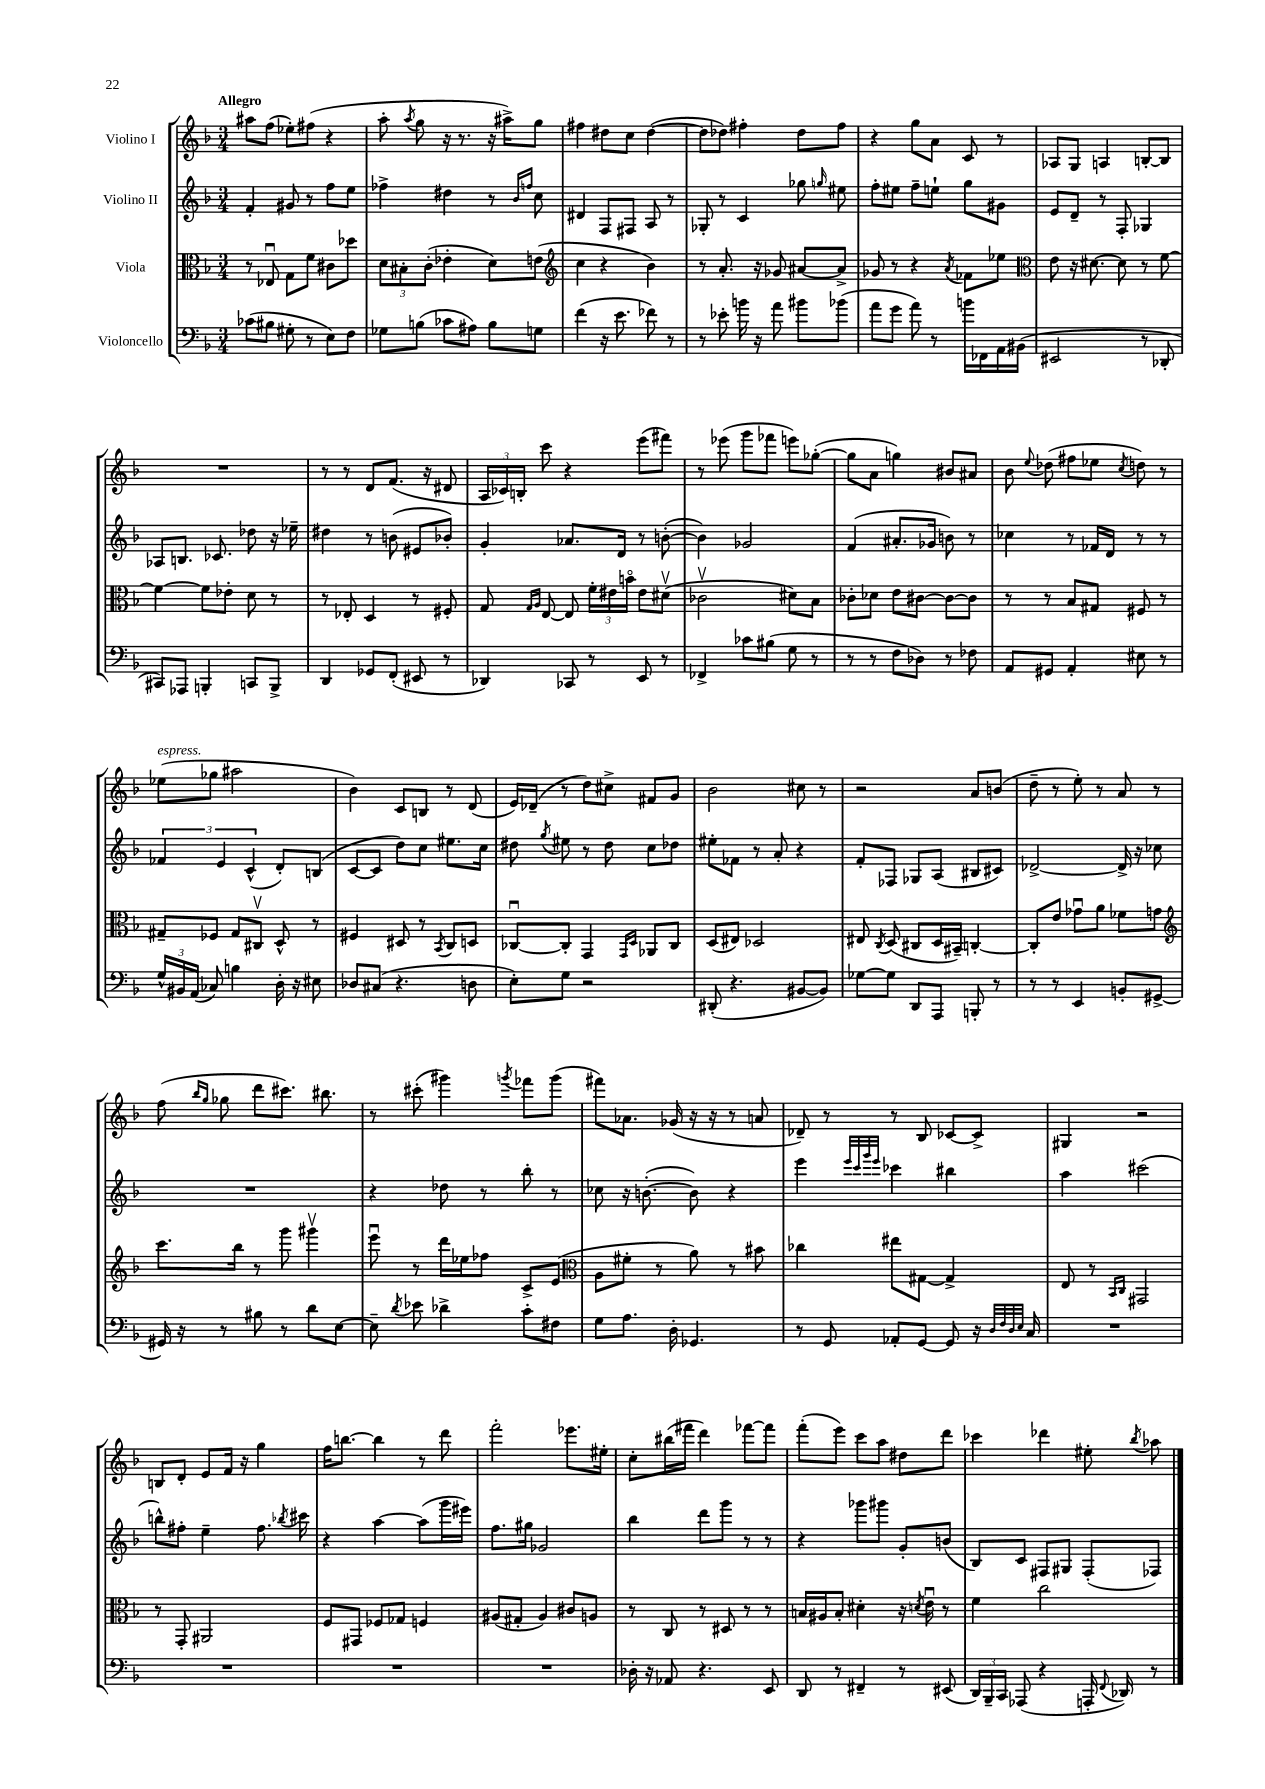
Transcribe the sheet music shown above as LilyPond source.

<<
\new StaffGroup <<
\new Staff = "s0" \with { instrumentName = "Violino I" } {
    \clef treble \key f \major \numericTimeSignature \time 3/4 \tempo "Allegro"
    \autoBeamOff ais''8[ f''8]( ees''8[-.) fis''8]( r4 |
    a''8-. \acciaccatura { a''8 } g''8 r16 r8. r16 ais''16[->) g''8] |
    fis''4 dis''8[ c''8] dis''4~( |
    dis''8[ des''8]) fis''4-. des''8[ fis''8] |
    r4 g''8[ a'8] c'8 r8 |
    aes8[ g8] a4 b8[~-. b8] |
    R2. |
    r8 r8 d'8[ f'8.]( r16 dis'8 |
    \tuplet 3/2 { a16[ ces'16) b16]-. } c'''8 r4 e'''8[( fis'''8]) |
    r8 ees'''8( g'''8[ fes'''8] e'''8[) ges''8]~-.( |
    ges''8[ a'8] g''4) bis'8[ ais'8] |
    bes'8 \appoggiatura { e''8 } des''8( fis''8[ ees''8] \acciaccatura { c''8 } d''8) r8 |
    ees''8[^\markup { \italic "espress." }( ges''8] ais''2 |
    bes'4) c'8[ b8] r8 d'8( |
    e'16[) des'16]--( r8 d''8[) cis''8]-> fis'8[ g'8] |
    bes'2 cis''8 r8 |
    r2 a'8[ b'8]( |
    d''8-- r8 e''8-.) r8 a'8 r8 |
    f''8( \grace { bes''16[ g''16] } ges''8 d'''8[ cis'''8.]) bis''8. |
    r8 cis'''8-.( gis'''4) \acciaccatura { g'''8 } fes'''8[ g'''8]( |
    fis'''8[) aes'8.] ges'16( r16 r16 r8 a'8 |
    des'8--) r8 r8 bes8 ces'8[~ ces'8]-> |
    gis4 r2 |
    b8[ d'8]-. e'8[ f'16] r16 g''4 |
    f''16[ b''8.]~ b''4 r8 d'''8 |
    f'''2-. ees'''8.[ eis''16]-. |
    c''8[-. bis''16( fis'''16] d'''4) fes'''8[~ fes'''8] |
    f'''8[-.( e'''8]) c'''8[ a''8] dis''8[ d'''8] |
    ces'''4 des'''4 eis''8-. \acciaccatura { bes''8 } aes''8 \bar "|." |
}
\new Staff = "s1" \with { instrumentName = "Violino II" } {
    \clef treble \key f \major \numericTimeSignature \time 3/4
    \autoBeamOff f'4-. gis'8 r8 f''8[ e''8] |
    fes''4-> dis''4 r8 \grace { bes'16[ f''16] } c''8 |
    dis'4 f8[ fis8] a8 r8 |
    ges8-. r8 c'4 ges''8 \grace { g''16 } eis''8 |
    f''8[-. eis''8] f''8[-- e''8]-! g''8[ gis'8] |
    e'8[ d'8]-- r8 f8-. ges4 |
    aes8[ b8.] ces'8. des''8 r16 ees''16-- |
    dis''4 r8 b'8( eis'8[ bes'8]-.) |
    g'4-. aes'8.[ d'16] r8 b'8~-.( |
    b'4) ges'2 |
    f'4( ais'8.[-. ges'16] b'8) r8 |
    ces''4 r8 fes'16[ d'16] r8 r8 |
    \tuplet 3/2 { fes'4 e'4 c'4-^( } d'8[-.) b8]( |
    c'8[~ c'8] d''8[) c''8] eis''8.[ c''16] |
    dis''8 \acciaccatura { g''8 } eis''8 r8 dis''8 c''8[ des''8] |
    eis''8[-. fes'8] r8 a'8-. r4 |
    f'8[-. fes8] ges8[ a8]( bis8[ cis'8]) |
    des'2~-> des'16-> r16 ces''8 |
    R2. |
    r4 des''8 r8 bes''8-. r8 |
    ces''8 r16 b'8.~-.( b'8) r4 |
    e'''4 \grace { e'''32[ c'''32 g'''32 e'''32] } ces'''4 bis''4 |
    a''4 cis'''2( |
    b''8[-^) fis''8]-. e''4-- fis''8. \acciaccatura { bes''8 } cis'''16 |
    r4 a''4~ a''8[( g'''16 eis'''16]) |
    f''8.[ gis''16] ges'2 |
    bes''4 d'''8[ g'''8] r8 r8 |
    r4 ges'''8[ gis'''8] g'8[-. b'8]( |
    bes8[) c'8] fis8[ gis8] fis8[-.( fes8]) \bar "|." |
}
\new Staff = "s2" \with { instrumentName = "Viola" } {
    \clef alto \key f \major \numericTimeSignature \time 3/4
    \autoBeamOff r8 ees8\downbow g8[ f'8] cis'8[ des''8] |
    \tuplet 3/2 { d'8[ bis8-. c'8]-.( } ees'4-. d'8[) e'8]( |
    \clef treble c''4 r4 bes'4) |
    r8 a'8.-. r16 ges'8 ais'8[~ ais'8]-> |
    ges'8 r8 r4 \acciaccatura { a'8 } fes'8[ ees''8] |
    \clef alto e'8 r16 dis'8.~ dis'8 r8 f'8~ |
    f'4~ f'8[ ees'8]-. d'8 r8 |
    r8 ees8-. d4 r8 fis8-. |
    g8 \grace { g16[ a16] } e8~ e8 \tuplet 3/2 { f'16[-. eis'16 b'16]\flageolet } eis'8[ dis'8]\upbow( |
    ces'2\upbow dis'8[) bes8] |
    ces'8[-. des'8] e'8[ cis'8]~ cis'8[~ cis'8] |
    r8 r8 bes8[ gis8] fis8 r8 |
    gis8[-- fes8] gis8[ cis8]\upbow d8-^ r8 |
    fis4 dis8 r8 \acciaccatura { bes,8 } c8[ d8] |
    ces8[~\downbow ces8]-. g,4 \grace { g,16[ d16] } aes,8[ ces8] |
    d8[( eis8]) des2 |
    eis8 \acciaccatura { c8 } d8( cis8[ d16 bis,16]--) c4~-. |
    c8[-. e'8] ges'8[\downbow a'8] fes'8[ g'8] |
    \clef treble c'''8.[ bes''16] r8 g'''8 gis'''4\upbow |
    e'''8\downbow r8 d'''16[ ees''16 fes''8] c'8[-> e'8]( |
    \clef alto a8[ fis'8]-. r8 a'8) r8 bis'8 |
    ces''4 eis''8[ gis8]~ gis4-> |
    e8 r8 \grace { bes,16[ c16] } gis,2 |
    r8 g,8-. ais,2 |
    f8[ gis,8] fes8[ ges8] f4 |
    ais8[( gis8]-. ais4) cis'8[ a8] |
    r8 c8 r8 dis8 r8 r8 |
    b16[ ais16 b8]-. dis'4-. r16 \acciaccatura { d'8 } e'16\downbow r8 |
    f'4 c''2 \bar "|." |
}
\new Staff = "s3" \with { instrumentName = "Violoncello" } {
    \clef bass \key f \major \numericTimeSignature \time 3/4
    \autoBeamOff ces'8[( bis8] gis8-. r8 e8[) f8] |
    ges8[ b8]( ces'8[ ais8]) b8[ g8] |
    f'4( r16 e'8. fes'8) r8 |
    r8 ees'8-. b'16 r16 a'8 bis'8[ bes'8]( |
    a'8[ g'8] a'8) r8 b'16[ fes,16 a,16 bis,16]( |
    eis,2 r8 des,8-. |
    cis,8[) aes,,8] b,,4-. c,8[ b,,8]-> |
    d,4 ges,8[ f,8]-.( eis,8 r8 |
    des,4) ces,8 r8 e,8 r8 |
    fes,4-> ces'8[ bis8]( g8 r8 |
    r8 r8 f8[ des8]) r8 fes8 |
    a,8[ gis,8] a,4-. eis8 r8 |
    \tuplet 3/2 { g16[-^ bis,16 a,16]( } ces8) b4 d16-. r16 eis8 |
    des8[ cis8]( r4. d8 |
    e8[-.) g8] r2 |
    dis,8-.( r4. bis,8[~ bis,8]) |
    ges8[~ ges8] d,8[ a,,8] b,,8-. r8 |
    r8 r8 e,4 b,8[-. gis,8]~-> |
    gis,16 r16 r8 bis8 r8 d'8[ e8]~ |
    e8-- \acciaccatura { d'8 } ees'8 des'4-> c'8[-. fis8] |
    g8[ a8.] d16-. ges,4. |
    r8 g,8 aes,8[-. g,8]~ g,8 r16 \grace { d32[ f32 d32 e32] } c16 |
    R2. |
    R2. |
    R2. |
    R2. |
    des16-. r16 aes,8 r4. e,8 |
    d,8 r8 fis,4-- r8 eis,8( |
    \tuplet 3/2 { d,16[) bes,,16-- c,16] } aes,,8( r4 a,,16-. \appoggiatura { f,8 } des,16) r8 \bar "|." |
}
>>
>>
\layout { \context { \Score \remove "Bar_number_engraver" } }
